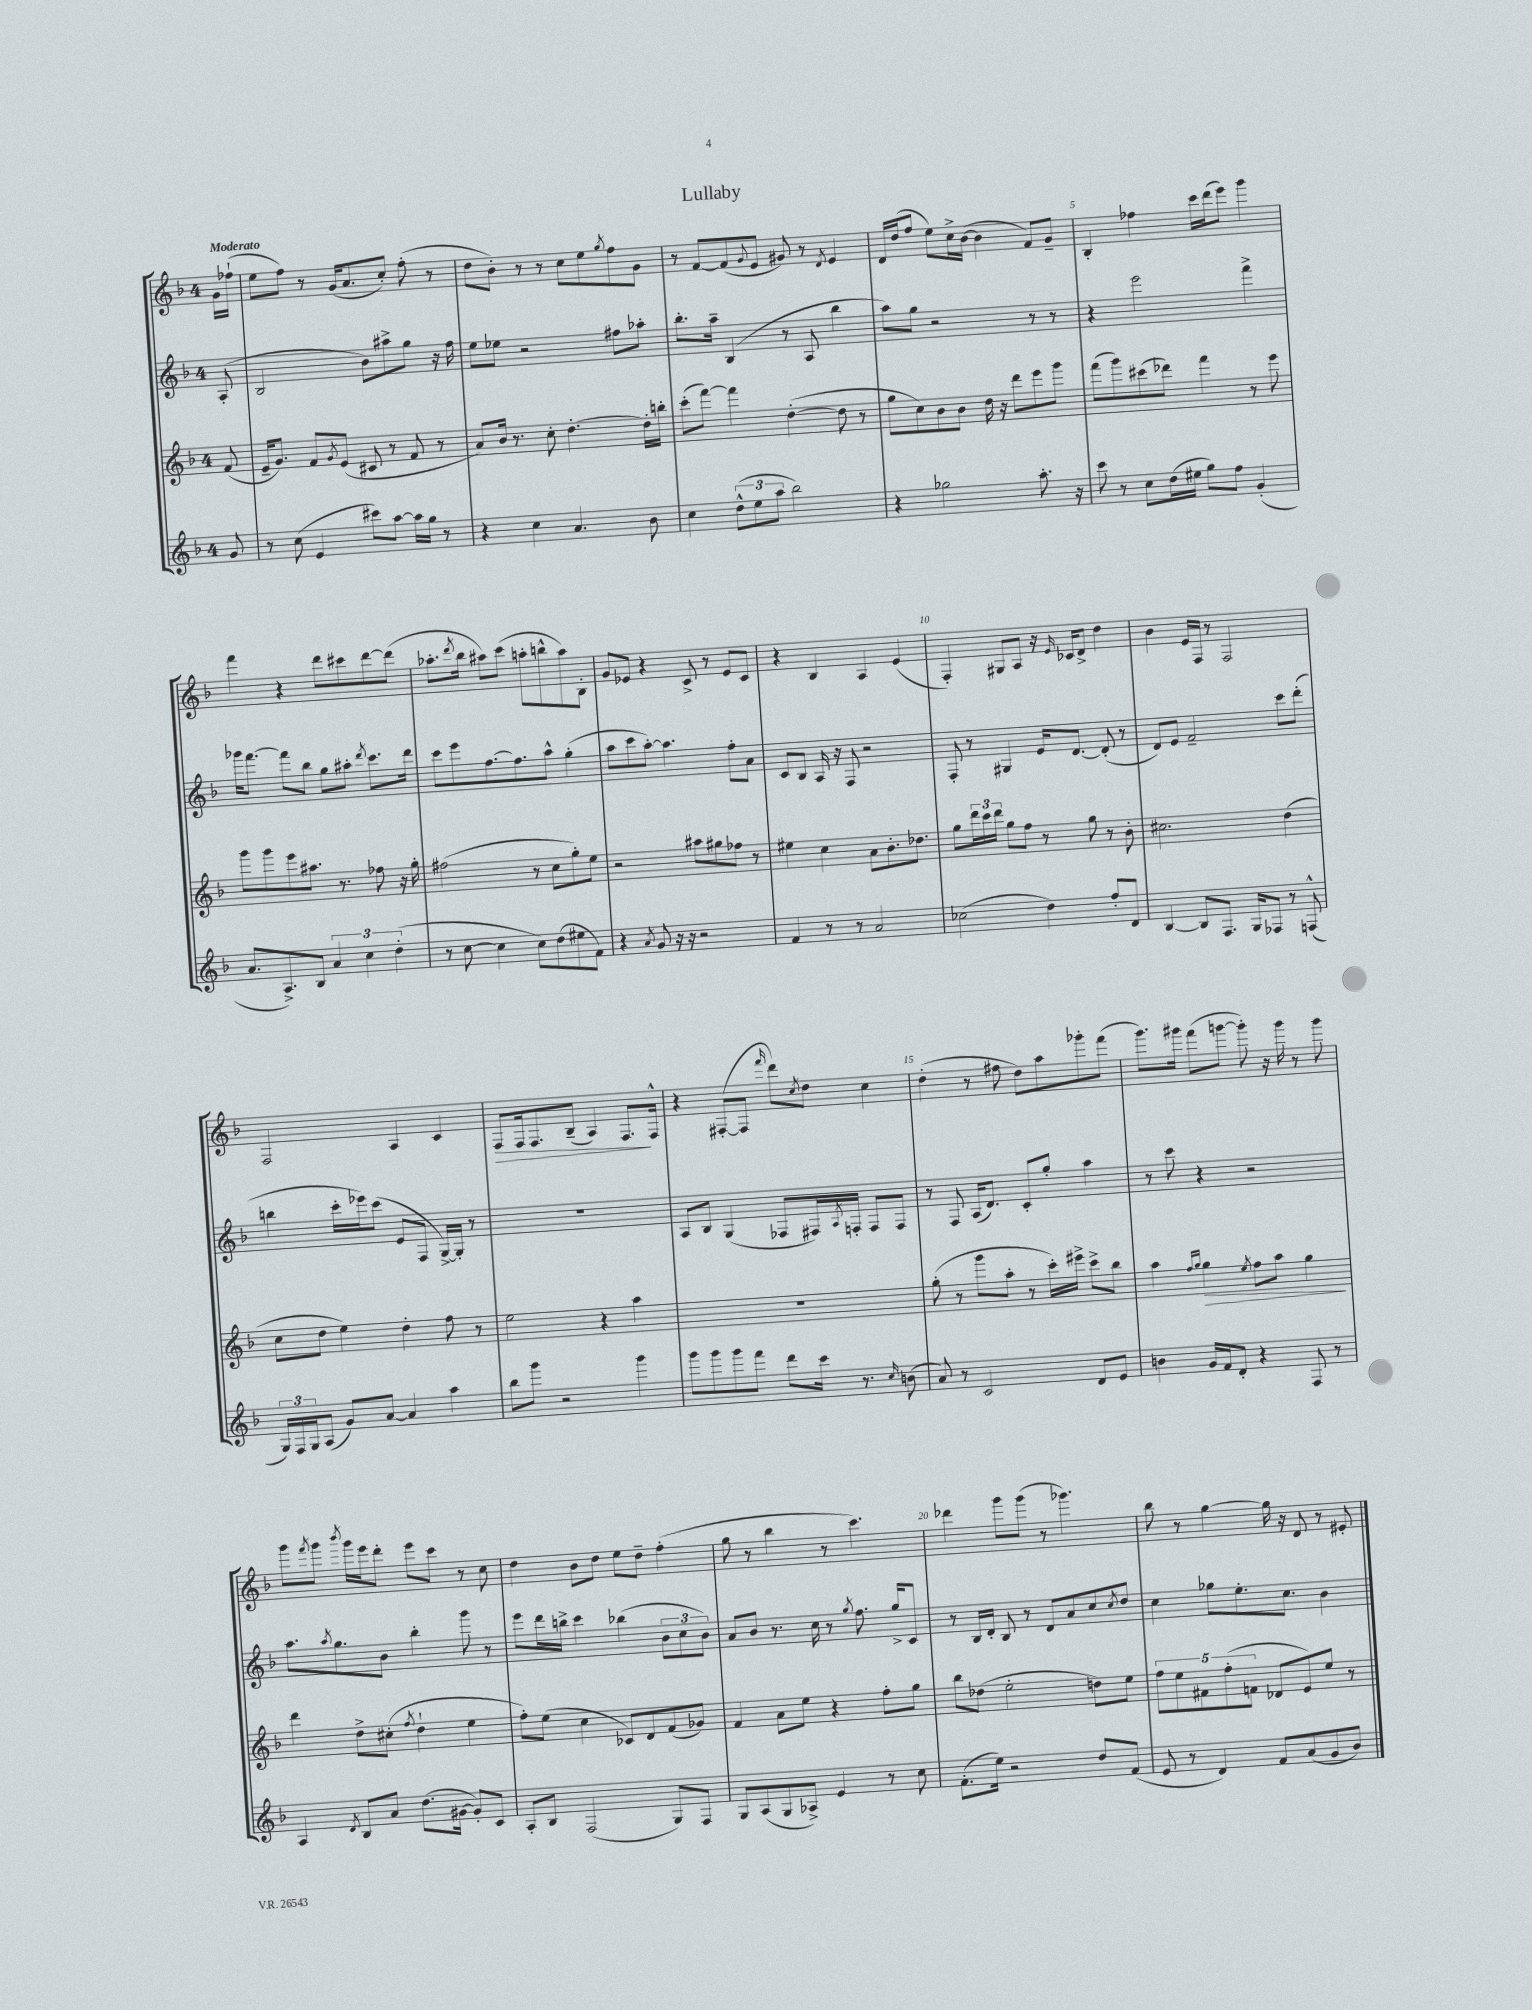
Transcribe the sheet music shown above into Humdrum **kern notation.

**kern	**kern	**kern	**kern
*staff4	*staff3	*staff2	*staff1
*clefG2	*clefG2	*clefG2	*clefG2
*k[b-]	*k[b-]	*k[b-]	*k[b-]
*M4/4	*M4/4	*M4/4	*M4/4
8g/	(8f/	(8A'/	16g\LL
.	.	.	(16ff-`\JJ
=	=	=	=
8r	16e~/LK	2B-/	8ee\L
.	8.g/J)	.	.
(8cc\	.	.	8ff\J)
4e/	8f/L	.	8r
.	8qg/	.	.
.	(8e/J	.	(16g/LK
.	.	.	8.a/
8ccc#\L)	8c#/	8b-\L)	.
[8aa\J	8r	8aa#^\	8cc'/J)
16aa\]LL	8f/	8gg\J	(8ff'\
16gg\JJ	.	.	.
8r	8r	16r	8r
.	.	16ff\	.
=	=	=	=
4r	8a/L)	8ee\L	8dd\L
.	16b-/Jk	8ee-\J	8b-'\J)
.	8.r	.	.
4cc\	.	2r	8r
.	8cc'\	.	8r
4.a/	[4.dd'\	.	8cc\L
.	.	.	8ee\
.	.	.	8qgg/
.	.	8ff#\L	8ff\
8b-\	16dd'\]LL	8aa-'\J	8g\J
.	16bb'\JJ	.	.
=	=	=	=
4cc\	(8ccc'\L	8.bb-'\L	8r
.	[8fff\J)	.	[8f/L
.	.	16aa~\Jk	.
(12dd^^\L	4fff\]	(4B-/	(8f/]
12ee\	.	.	.
.	.	.	8qqg/
.	.	.	8e/J
12aa\J	.	.	.
2bb-\)	([4dd'\	8r	8g#/)
.	.	8A/	8r
.	.	.	8qd/
.	8dd\]	4bb-\	4e/
.	8r	.	.
=	=	=	=
4r	8gg\L	8aa\L)	16d/LL
.	.	.	(16dd/J
.	8cc\)	8gg\J	8ff/J
2gg-\	8b-\	2r	8ee\L)
.	8b-\J	.	16cc^\L
.	.	.	([16b-\JJ
.	16dd\	.	4b-\]
.	16r	.	.
.	8ddd\L	.	.
8.aa'\	8eee\	8r	8f/L)
.	8ggg\J	8r	8g~/J
16r	.	.	.
=	=	=	=
8ccc\	(8fff\L	4r	4B-'/
8r	8ggg\)	.	.
8cc\L	(8ccc#\	2eee\	4ff-\
(16dd\L	8ddd-\J)	.	.
16ee#\JJ	.	.	.
8gg\L)	4fff\	.	16ccc\LL
.	.	.	(16ddd\J
8ff\J	.	.	8eee\J)
(4g'/	8r	4fff^\	4ggg\
.	8eee\	.	.
=	=	=	=
8.a/L	8ggg\L	16ggg-\LK	4fff\
.	.	[8.fff\J	.
.	8ggg\	.	.
8.A^/)	.	.	.
.	8eee\	8fff\]L	4r
8B-/J	8.aa#\J	8bb-\J	.
6a/	.	8gg\L	8ddd\L
.	8.r	.	.
.	.	8aa#'\J	8ccc#\
6cc\	.	.	.
.	.	8qddd/	.
.	8ff-\	8.ccc\L	[8ddd\
(6dd'\	.	.	.
.	16r	.	(8ddd\]J
.	16gg'\	16ddd\Jk	.
=	=	=	=
8r	(2ff#\	8ccc\L	8.aa-'\L
[8cc\	.	8eee\	.
.	.	.	8qddd/
.	.	.	16bb-\Jk
4cc\]	.	[8.ff\	8aa#\L)
.	.	.	(8ccc\J
.	.	8.ff\]	.
8cc\L)	8r	.	8aa'\L
(8dd\	8cc\L	8aa^^\J	8bb^^\
8ee#\	8gg'\)	(4gg'\	8aa\)
8f\J)	8ee\J	.	8B-'\J
=	=	=	=
4r	2r	8aa\L	8g/L
.	.	8ccc\	8e-/J
8qa/	.	.	.
8g/	.	[8aa'\J)	4r
16r	.	4.aa\]	.
16r	.	.	.
2r	8aa#\L	.	8c^/
.	8gg#\	.	8r
.	8ff-\J	8ff'\L	8e-/L
.	8r	8a\J	8c/J
=	=	=	=
4f/	4ee#\	8c/L	4r
.	.	8B-/J	.
8r	4cc\	16A/	4B-/
.	.	16r	.
8r	.	8F/	.
2a/	8a\L	2r	4A/
.	8.b-'\	.	.
.	.	.	(4e/
.	8.dd-\J	.	.
=	=	=	=
(2cc-\	8gg\L	8F'/	4F'/)
.	24ddd\L	8r	.
.	24ccc\	.	.
.	24ddd\JJ	.	.
.	8gg\L	4G#/	8G#/L
.	8ff\J	.	8A/J
4dd\)	8r	16e/LK	16r
.	.	.	16qqe/
.	.	[8.d/J	16c-/LK
.	8gg\	.	8d^/J
8ff'/L	8r	(8d'/]	4dd\
8d/J	8b-'\	8r	.
=	=	=	=
[4B-/	2.cc#\	8d/L)	4b-\
.	.	8e/J	.
8B-/]L	.	2f~/	16e/LL
.	.	.	16F/JJ
8.F/J	.	.	8r
.	.	.	2F/
16G/LK	.	.	.
8F-/J	.	.	.
8r	(4dd\	8ccc\L	.
(8F^^/	.	(8ddd'\J	.
=	=	=	=
24G/LL)	8cc\L	4bb\	2F/
24F/	.	.	.
24G/J	.	.	.
(8A/J	8dd\J	.	.
8g/L)	4ee\)	16ccc'\LL	.
.	.	16eee-\J)	.
[8a/J	.	(8ccc\J	.
4a/]	4dd'\	8e/L	4A/
.	.	8F/J	.
4aa\	8ff\	[16G^/LL)	4c/
.	.	16G'/]JJ	.
.	8r	8r	.
=	=	=	=
8bb-\L	2ee\	1r	8F/L
8ggg\J	.	.	16F/k
.	.	.	8.F/
2r	.	.	.
.	.	.	(8B-~/J
.	4r	.	4A/)
4ggg\	4aa\	.	8.F/L
.	.	.	16F^^/Jk
=	=	=	=
8ggg\L	1r	8A/L	4r
8ggg\	.	8B-/J	.
8ggg\	.	(4G/	([8F#'/L
8fff\J	.	.	8F#/]J
.	.	.	16qqfff/
8ddd\L	.	8F-/L	8ddd\L)
.	.	.	8qcc/
16ccc\Jk	.	16F#/L)	8dd\J
.	.	8qA/	.
8.r	.	16F'/JJ	.
.	.	8F/L	4cc\
16qqcc/	.	.	.
(8b\	.	8F/J	.
=	=	=	=
8a/)	(8gg'\	8r	(4dd'\
8r	8r	8F/	.
2c/	8ggg\L	(16A/LK	8r
.	.	8.d/J)	.
.	8aa'\J	.	8ff#\
.	8r	8c'/L	8dd\L)
.	16ccc'\LL)	8gg'/J	8aa\
.	16eee#^\JJ	.	.
8d/L	8ccc^\L	4aa\	8ggg-'\
8e/J	8bb-\J	.	(8fff\J
=	=	=	=
4b\	4aa\	8r	8.ggg\L)
.	.	8ccc\	.
.	.	.	16ggg#\Jk
.	16qqff/LL	.	.
.	16qqgg/JJ	.	.
16g/LL	4gg\	4r	(8fff\L
16f/J	.	.	.
8d'/J	.	.	[8ggg\J
.	8qee/	.	.
4r	8ff\L	2r	8ggg'\])
.	8aa\J	.	16r
.	.	.	16ggg\
8F/	4gg\	.	8r
8r	.	.	8ggg\
=	=	=	=
4A/	4ddd\	8.aa\L	8ggg\L
.	.	.	8qfff/
.	.	.	8ggg\J
.	.	8qaa/	.
.	.	8.gg\	.
8qd/	.	.	8qbbb-/
8B-/L	8dd^\L	.	16ggg\LL
.	.	.	16eee\J
8a/J	(8cc#'\J	8b-\J	8ddd'\J
.	8qff/	.	.
(8.dd\L	4dd`\	4bb-'\	8eee\L
.	.	.	8ccc\J
[16g#\Jk	.	.	.
8g#'/]L)	4ee\	8ggg\	8r
8c/J	.	8r	8cc\
=	=	=	=
8A'/L	8ff'\L)	8eee\L	4dd\
8B-/J	(8ee\J	16ddd\L	.
.	.	16bb^\JJ	.
(2F/	4cc\	4ccc\	8b-\L
.	.	.	8dd\J
.	8c-/L)	(4bb-\	8ee\L
.	8d/	.	8dd~\J
8G/L)	(8f/	12b-\L	(4ff'\
.	.	12cc\	.
8F/J	8g-/J)	.	.
.	.	12b-\J)	.
=	=	=	=
8G/L	4f/	8a/L	8gg\
(8A/	.	8b-/J	8r
8G/	8a\L	8.r	4bb-\
8A-^/J)	8ee\J	.	.
.	.	16cc\	.
4e/	4r	8r	8r
.	.	8qgg/	.
.	.	8.ff\	4.ccc\)
8r	8ff'\L	.	.
.	.	16gg^/LK	.
8cc\	8gg\J	8c/J	.
=	=	=	=
(8.f'\L	8bb-\L	8r	4ddd-\
.	(8dd-\J	16B-/LL	.
16ee\Jk)	.	16d'/JJ	.
2r	2ee'\	8B-/	8ggg\L
.	.	8r	(8ggg\J
.	.	8d/L	8r
.	.	8a/	4.ggg-\)
8dd/L	8dd\L)	8cc/	.
.	.	8qcc/	.
(8f/J	8ee\J	8dd/J	.
=	=	=	=
8e/	10ff\L	4cc\	8bb-\
.	10ee\	.	.
8r	.	.	8r
.	10f#\	.	.
4d/)	.	8gg-\L	[4gg\
.	(10ff'\	.	.
.	.	8.ee'\	.
.	10f\J	.	.
8f/L	8d-/L	.	16gg\]
.	.	8.cc\J	16r
(8a/	8e/)	.	8d/
8g/	8ee/J	4b-\	8r
8b-/J)	8r	.	8e#'/
==	==	==	==
*-	*-	*-	*-
